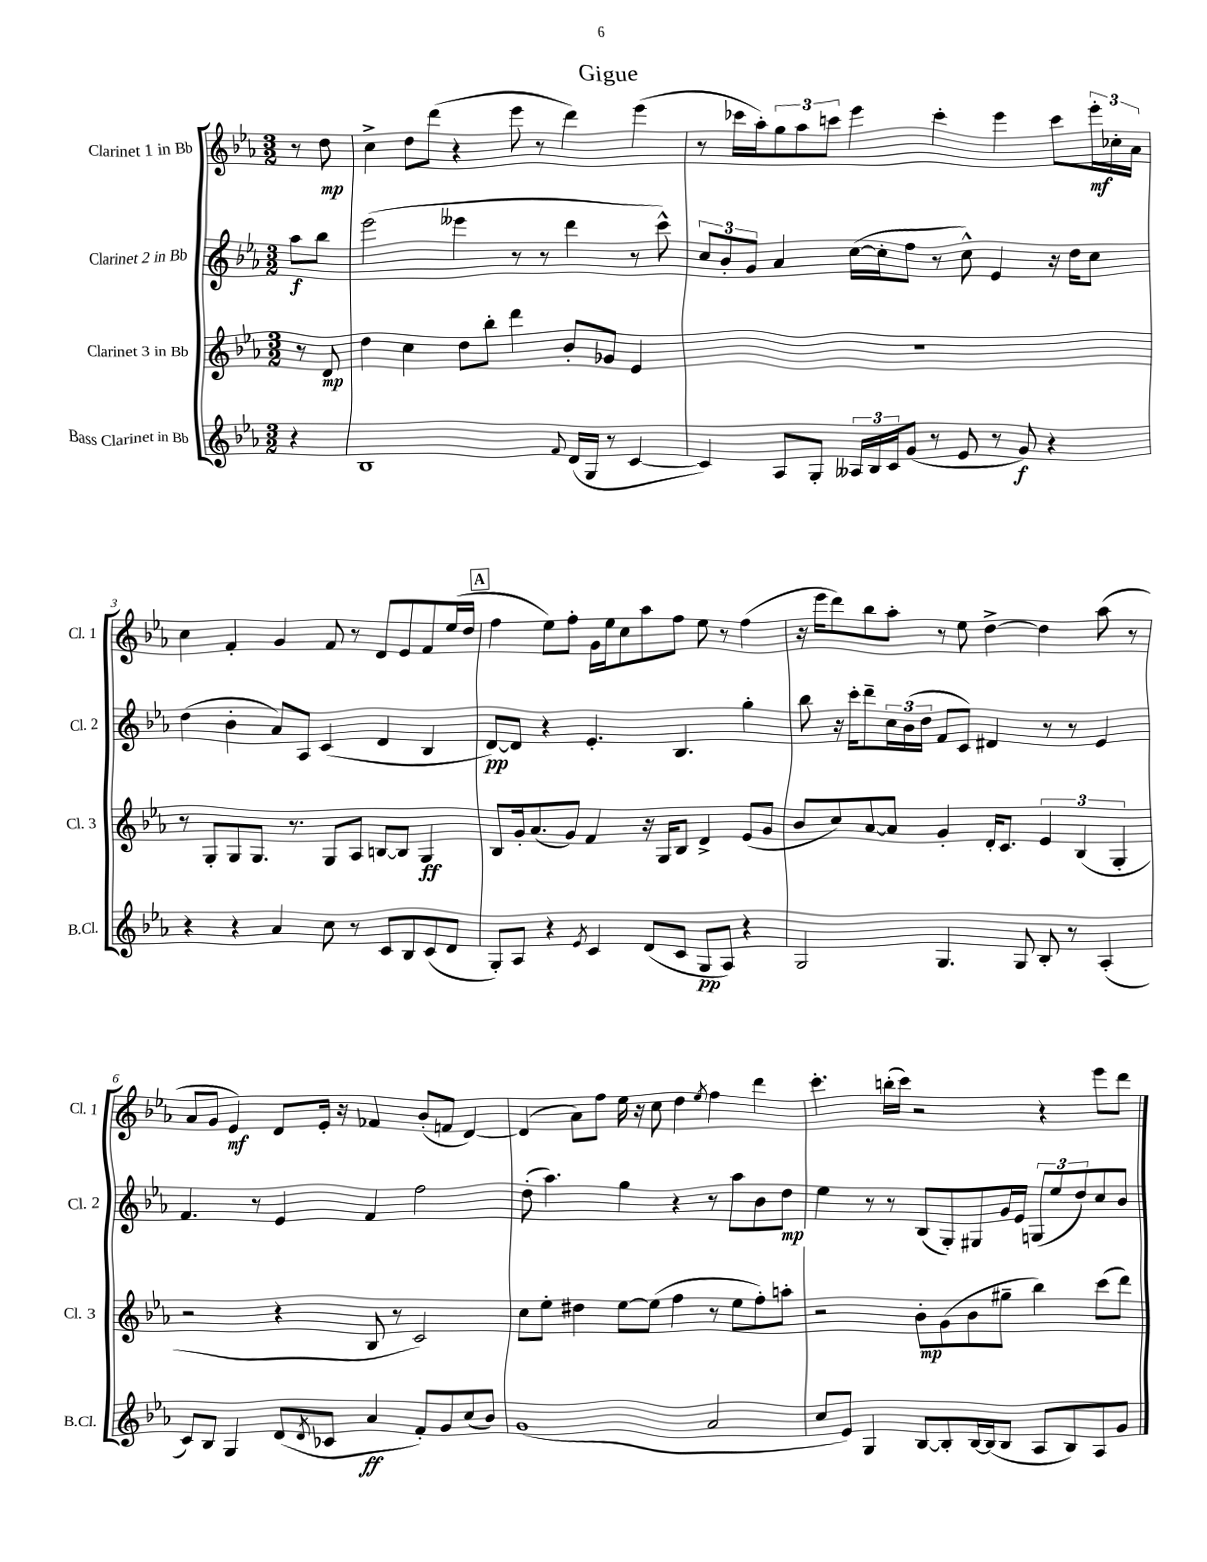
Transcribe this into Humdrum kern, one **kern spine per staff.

**kern	**kern	**kern	**kern
*staff4	*staff3	*staff2	*staff1
*clefG2	*clefG2	*clefG2	*clefG2
*k[b-e-a-]	*k[b-e-a-]	*k[b-e-a-]	*k[b-e-a-]
*M3/2	*M3/2	*M3/2	*M3/2
4r	8r	8aa-\L	8r
.	8d/	8bb-\J	8dd\
=	=	=	=
1B-	4dd\	(2eee-\	4cc^\
.	4cc\	.	8dd\L
.	.	.	(8ddd\J
.	8dd\L	4eee--\	4r
.	8bb-'\J	.	.
.	4ddd\	8r	8eee-\
.	.	8r	8r
8qqf/	.	.	.
(16d/LL	8b-'/L	4ddd\	4ddd\)
16G/JJ	.	.	.
8r	8g-/J	.	.
[4c/	4e-/	8r	(4eee-\
.	.	8ccc^^\)	.
=	=	=	=
4c/])	1.r	12cc/L	8r
.	.	12b-'/	.
.	.	.	16ccc-\LL
.	.	12g/J	.
.	.	.	16aa-'\J)
8A-/L	.	4a-/	12gg\
.	.	.	12aa-\
8G'/J	.	.	.
.	.	.	12ccc\J
24A--/LL	.	([16cc\LL	4eee-\
24B-/	.	.	.
.	.	16cc'\]J	.
24c/J	.	.	.
(8g/J	.	8ff\J	.
8r	.	8r	4ccc'\
8e-/	.	8cc^^\)	.
8r	.	4e-/	4eee-\
8g/)	.	.	.
4r	.	16r	8ccc\L
.	.	16dd\LK	.
.	.	8cc\J	24eee-'\L
.	.	.	24cc-'\
.	.	.	24a-\JJ
=	=	=	=
4r	8r	(4dd\	4cc\
.	8G'/L	.	.
4r	8G/	4b-'\	4f'/
.	8.G/J	.	.
4a-/	.	8a-/L)	4g/
.	8.r	.	.
.	.	8A-/J	.
8cc\	8G/L	(4c/	8f/
8r	8A-/J	.	8r
8c/L	[8B/L	4d/	8d/L
8B-/	8B/]J	.	8e-/
(8c/	4G/	4B-/	8f/
8d/J	.	.	(16ee-/L
.	.	.	16dd/JJ
=	=	=	=
8G'/L)	8B-/L	[8d/L)	4ff\
8A-/J	16g'/k	8d/]J	.
.	(8.a-/	.	.
4r	.	4r	8ee-\L)
.	8g/J)	.	8ff'\J
8qe-/	.	.	.
4c/	4f/	4.e-'/	16g\LL
.	.	.	16ee-\J
.	.	.	8cc\
(8d/L	16r	.	8aa-\
.	16G/LK	.	.
8c/J	8B-/J	4.B-/	8ff\J
8G/L	4d^/	.	8ee-\
8A-/J)	.	.	8r
4r	(8e-/L	4gg'\	(4ff\
.	8g/J	.	.
=	=	=	=
2G/	8b-/L	8bb-\	16r
.	.	.	16eee-\LK
.	8cc/)	16r	8ddd\)
.	.	16ccc'\LK	.
.	[8a-/	8ddd~\	8bb-\
.	8a-/]J	24cc\L	8aa-'\J
.	.	(24b-\	.
.	.	24dd\JJ	.
4.G/	4g'/	8f/L	8r
.	.	8c/J)	8ee-\
.	16d'/LK	4d#/	[4dd^\
.	8.c/J	.	.
8G/	.	.	.
8B-'/	6e-/	8r	4dd\]
8r	.	8r	.
.	(6B-/	.	.
(4A-'/	.	4e-/	(8aa-\
.	6G'/	.	.
.	.	.	8r
=	=	=	=
8c/L)	2r	4.f/	8a-/L
8B-/J	.	.	8g/J
4G/	.	.	4e-/)
.	.	8r	.
(8d/L	4r	4e-/	8d/L
8qd/	.	.	.
8c-/J	.	.	16e-'/Jk
.	.	.	16r
4a-/	8B-/	4f/	4f-/
.	8r	.	.
8f'/L)	2c/)	2ff\	(8b-'/L
8g/	.	.	8f/J
(8cc/	.	.	[4d/)
8b-/J)	.	.	.
=	=	=	=
(1g	8cc\L	(8dd'\	(4d/]
.	8ee-'\J	4.aa-\)	.
.	4dd#\	.	8a-\L)
.	.	.	8ff\J
.	[8ee-\L	4gg\	16ee-\
.	.	.	16r
.	(8ee-\]J	.	8cc\
.	4ff\	4r	4dd\
.	.	.	8qee-/
2a-/	8r	8r	4ff\
.	8ee-\L	8aa-\L	.
.	8ff'\)	8b-\	4ddd\
.	8aa'\J	8dd\J	.
=	=	=	=
8cc/L	2r	4ee-\	4.ccc'\
8e-/J)	.	.	.
4G/	.	8r	.
.	.	8r	(16bb'\LL
.	.	.	16ccc\JJ)
[8B-/L	8b-'\L	(8B-/L	2r
8B-'/]	(8g\	8G'/)	.
[16B-/L	8b-\	8G#/	.
(16B-/]J	.	.	.
8B-/J	8gg#~\J	16g/L	.
.	.	16e-/JJ	.
8A-/L	4bb-\)	(12G/L	4r
.	.	12ee-/	.
8B-/)	.	.	.
.	.	12dd/)	.
8A-/	(8ccc\L	8cc/	8eee-\L
8g/J	8ddd\J)	8b-/J	8ddd\J
==	==	==	==
*-	*-	*-	*-
